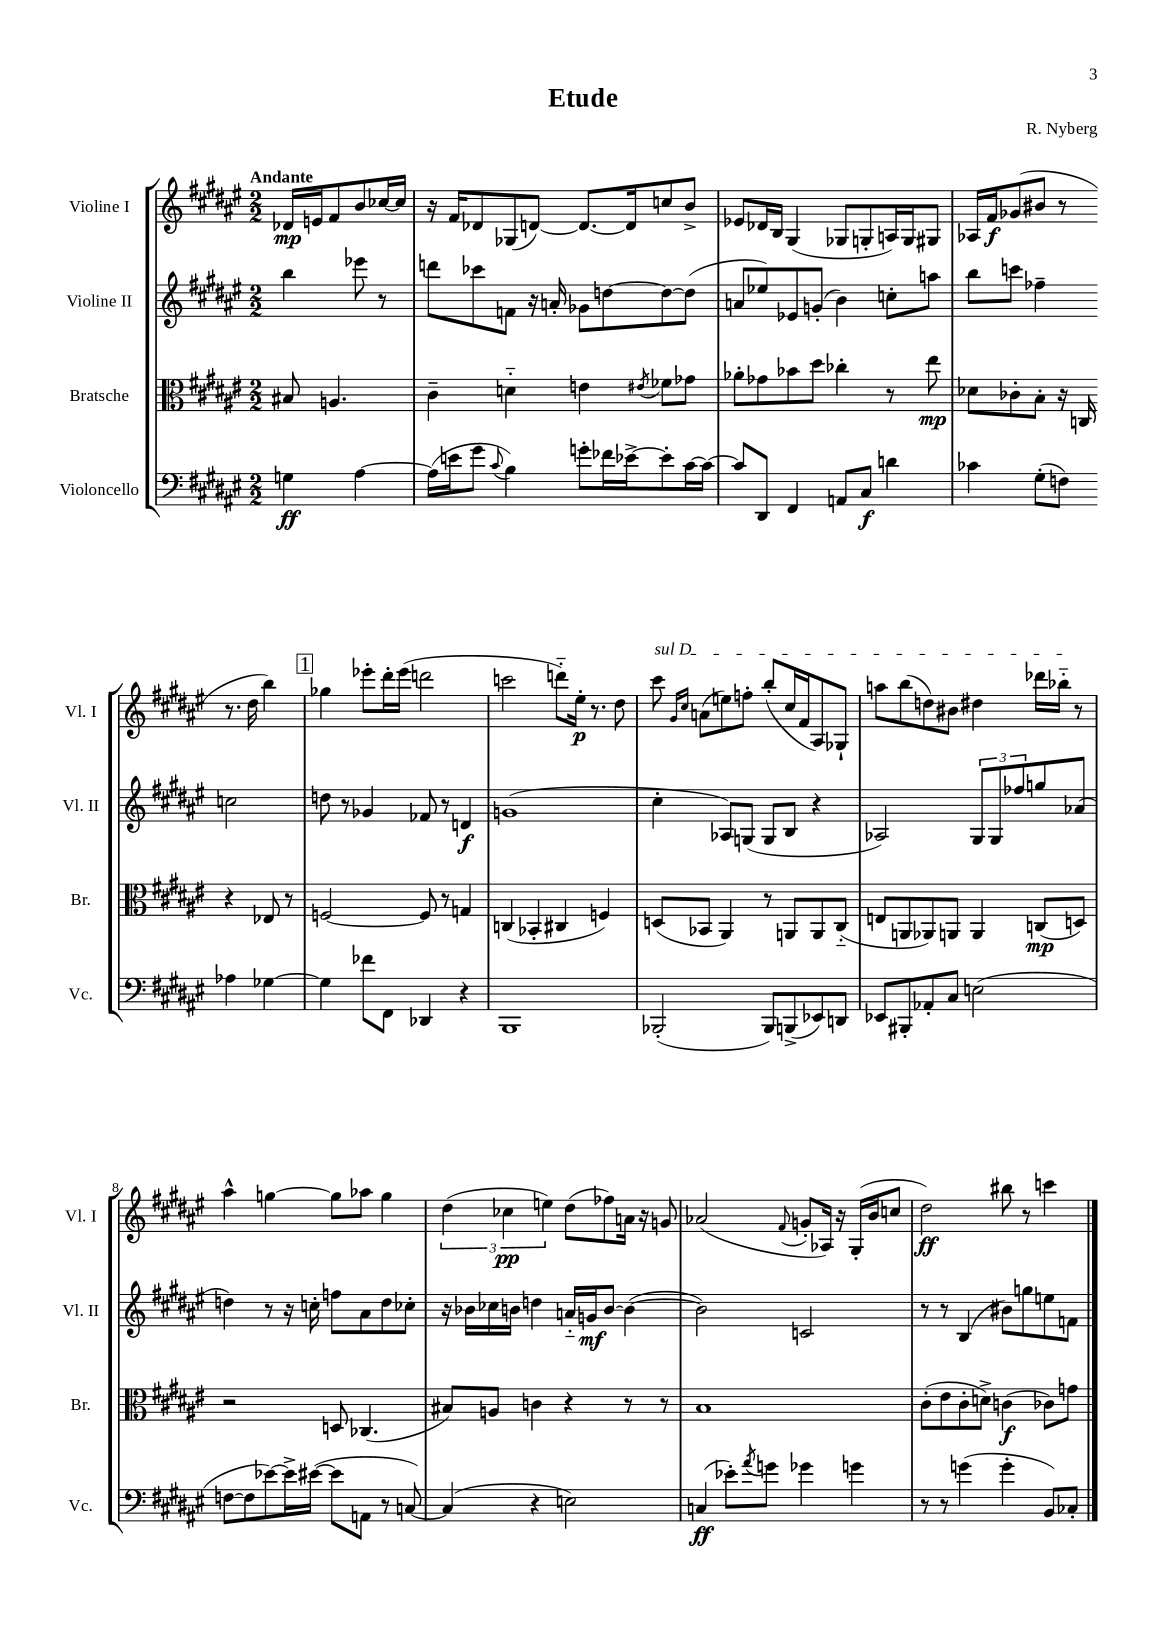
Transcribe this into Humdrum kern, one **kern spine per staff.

**kern	**dynam	**kern	**dynam	**kern	**dynam	**kern	**dynam
*part4	*part4	*part3	*part3	*part2	*part2	*part1	*part1
*staff4	*staff4	*staff3	*staff3	*staff2	*staff2	*staff1	*staff1
*I"Violoncello	*	*I"Bratsche	*	*I"Violine II	*	*I"Violine I	*
*I'Vc.	*	*I'Br.	*	*I'Vl. II	*	*I'Vl. I	*
*clefF4	*	*clefC3	*	*clefG2	*	*clefG2	*
*k[f#c#g#d#a#e#]	*	*k[f#c#g#d#a#e#]	*	*k[f#c#g#d#a#e#]	*	*k[f#c#g#d#a#e#]	*
*M2/2	*	*M2/2	*	*M2/2	*	*M2/2	*
=	=	=	=	=	=	=	=
!	!	!	!	!	!	!LO:TX:a:B:t=Andante	!
4Gn\	ff	8B#X/	.	4bb\	.	16d-X/LL	mp
.	.	.	.	.	.	16en/J	.
.	.	4.An/	.	.	.	8f#/	.
[4A#\	.	.	.	8eee-X\	.	8b/	.
.	.	.	.	8r	.	[16cc-X/L	.
.	.	.	.	.	.	16cc-/JJ]	.
=1	=1	=1	=1	=1	=1	=1	=1
(16A#\LL]	.	4c#~\	.	8dddn\L	.	16r	.
16en\J	.	.	.	.	.	16f#/KL	.
8g#\J	.	.	.	8ccc-X\	.	8d-X/	.
8qqc#/	.	.	.	.	.	.	.
4B\)	.	4dn\	.	8fn\J	.	(8G-X/	.
.	.	.	.	16r	.	[8dn/J)	.
.	.	.	.	16an'/	.	.	.
8gn'\L	.	4en\	.	8g-X\L	.	8.d/L_	.
16f-X\L	.	.	.	[8ddn\	.	.	.
[16e-X^\J	.	.	.	.	.	16d/k]	.
.	.	8qe#X/	.	.	.	.	.
8e-'\]	.	8f-X\L	.	8dd\_	.	8ccn/	.
[16c#\L	.	8g-X\J	.	(8dd\J]	.	8b^/J	.
16c#\JJ_	.	.	.	.	.	.	.
=2	=2	=2	=2	=2	=2	=2	=2
8c#/L]	.	8a-X'\L	.	8an/L	.	8e-X/L	.
8DD#/J	.	8g-X\	.	8ee-X/)	.	16d-X/L	.
.	.	.	.	.	.	16B/JJ	.
4FF#/	.	8b-X\	.	8e-X/	.	(4G#/	.
.	.	8dd#\J	.	(8gn'/J	.	.	.
8AAn/L	.	4cc-X'\	.	4b\)	.	8G-X/L	.
8C#/J	f	.	.	.	.	8Gn'/	.
4dn\	.	8r	.	8ccn'\L	.	16An/L)	.
.	.	.	.	.	.	16G/J	.
.	.	8ee#\	mp	8aan\J	.	8G#X/J	.
=3	=3	=3	=3	=3	=3	=3	=3
4c-X\	.	8d-X\L	.	8bb\L	.	16A-X/LL	.
.	.	.	.	.	.	16f#/J	f
.	.	8c-X'\	.	8cccn\J	.	(8g-X/	.
(8G#'\L	.	8B'\J	.	4ff-X~\	.	8b#X/J	.
8Fn\J)	.	16r	.	.	.	8r	.
.	.	16Cn/	.	.	.	.	.
4A-X\	.	4r	.	2ccn\	.	8.r	.
.	.	.	.	.	.	16dd#\	.
[4G-X\	.	8E-X/	.	.	.	4bb\)	.
.	.	8r	.	.	.	.	.
!!LO:LB:g=z
!!LO:REH:place=s1:t=1
=4	=4	=4	=4	=4	=4	=4	=4
4G-X\]	.	[2Fn/	.	8ddn\	.	4gg-X\	.
.	.	.	.	8r	.	.	.
8f-X\L	.	.	.	4g-X/	.	8eee-X'\L	.
8FF#\J	.	.	.	.	.	16ddd#'\L	.
.	.	.	.	.	.	(16eee-\JJ	.
4DD-X/	.	8F/]	.	8f-X/	.	2dddn\	.
.	.	8r	.	8r	.	.	.
4r	.	4Gn/	.	4dn/	f	.	.
=5	=5	=5	=5	=5	=5	=5	=5
1BBB	.	(4Cn/	.	(1gn	.	2cccn\	.
.	.	4BB-X'/	.	.	.	.	.
.	.	4C#X/	.	.	.	8dddn\L)	.
.	.	.	.	.	.	16ee#'\Jk	p
.	.	.	.	.	.	8.r	.
.	.	4Fn/)	.	.	.	.	.
.	.	.	.	.	.	8dd#\	.
=6	=6	=6	=6	=6	=6	=6	=6
!	!	!	!	!	!	!LO:TX:a:i:t=sul D	!
(2BBB-X'/	.	(8Dn/L	.	4cc#'\	.	8ccc#\	.
.	.	.	.	.	.	16qqg#/LL	.
.	.	.	.	.	.	16qqcc#/JJ	.
.	.	8BB-X/J	.	.	.	(8an\L	.
.	.	4AA#/)	.	8A-X/L)	.	8een\)	.
.	.	.	.	(8Gn/J	.	8ffn'\J	.
8BBB-/L)	.	8r	.	8G/L	.	(8bb'/L	.
(8BBBn^/	.	8AAn/L	.	8B/J	.	16cc#/L	.
.	.	.	.	.	.	16f#/J	.
8EE-X/)	.	8AA/	.	4r	.	8A#/)	.
8DDn/J	.	(8C#/J	.	.	.	8G-X`/J	.
=7	=7	=7	=7	=7	=7	=7	=7
8EE-X/L	.	8En/L	.	2A-X/)	.	8aan\L	.
8BBB#X'/	.	8AAn/	.	.	.	(8bb\	.
8AA-X'/	.	8AA-X/)	.	.	.	8ddn\)	.
8C#/J	.	8AAn/J	.	.	.	8b#X\J	.
(2En\	.	4AA/	.	12G#/L	.	4dd#X\	.
.	.	.	.	12G#/	.	.	.
.	.	.	.	12ff-X/	.	.	.
.	.	(8Cn/L	mp	8ggn/	.	16ddd-X\LL	.
.	.	.	.	.	.	16bb-X\JJ	.
.	.	8Dn/J)	.	(8a-X/J	.	8r	.
!!LO:LB:g=z
=8	=8	=8	=8	=8	=8	=8	=8
[8Fn\L	.	2r	.	4ddn\)	.	4aa#^^\	.
8F\]	.	.	.	.	.	.	.
[8e-X\)	.	.	.	8r	.	[4ggn\	.
16e-^\L]	.	.	.	16r	.	.	.
([16e#X\JJ	.	.	.	16ccn'\	.	.	.
8e#\L]	.	8Dn/	.	8ffn\L	.	8gg\L]	.
8AAn\J	.	(4.C-X/	.	8a#\	.	8aa-X\J	.
8r	.	.	.	8dd\	.	4gg\	.
[8Cn/)	.	.	.	8cc-X'\J	.	.	.
=9	=9	=9	=9	=9	=9	=9	=9
(4C/]	.	8B#X/L)	.	16r	.	(6dd#\	.
.	.	.	.	16b-X\LL	.	.	.
.	.	8An/J	.	16cc-X\	.	.	.
.	.	.	.	.	.	6cc-X\	pp
.	.	.	.	16bn\JJ	.	.	.
4r	.	4cn\	.	4ddn\	.	.	.
.	.	.	.	.	.	6een\)	.
2En\)	.	4r	.	16an/LL	.	(8dd#\L	.
.	.	.	.	16gn/J	mf	.	.
.	.	.	.	[8b/J	.	8ff-X\)	.
.	.	8r	.	(4b\_	.	16an\Jk	.
.	.	.	.	.	.	16r	.
.	.	8r	.	.	.	8gn/	.
=10	=10	=10	=10	=10	=10	=10	=10
(4Cn/	ff	1B	.	2b\])	.	(2a-X/	.
8e-X'\L)	.	.	.	.	.	.	.
8qa#/	.	.	.	.	.	.	.
8gn\J	.	.	.	.	.	.	.
.	.	.	.	.	.	8qqf#/	.
4g-X\	.	.	.	2cn/	.	8gn'/L	.
.	.	.	.	.	.	16A-X/Jk)	.
.	.	.	.	.	.	16r	.
4gn\	.	.	.	.	.	(16G#'/LL	.
.	.	.	.	.	.	16b/J	.
.	.	.	.	.	.	8ccn/J	.
=11	=11	=11	=11	=11	=11	=11	=11
8r	.	(8c#'\L	.	8r	.	2dd#\)	ff
8r	.	8e#\	.	8r	.	.	.
(4gn\	.	8c#'\	.	(4B/	.	.	.
.	.	8dn^\J)	.	.	.	.	.
4g'\	.	(4cn\	f	8b#X\L)	.	8bb#X\	.
.	.	.	.	8ggn\	.	8r	.
8BB/L)	.	8c-X\L)	.	8een\	.	4cccn\	.
8C-X'/J	.	8gn\J	.	8fn\J	.	.	.
==	==	==	==	==	==	==	==
*-	*-	*-	*-	*-	*-	*-	*-
